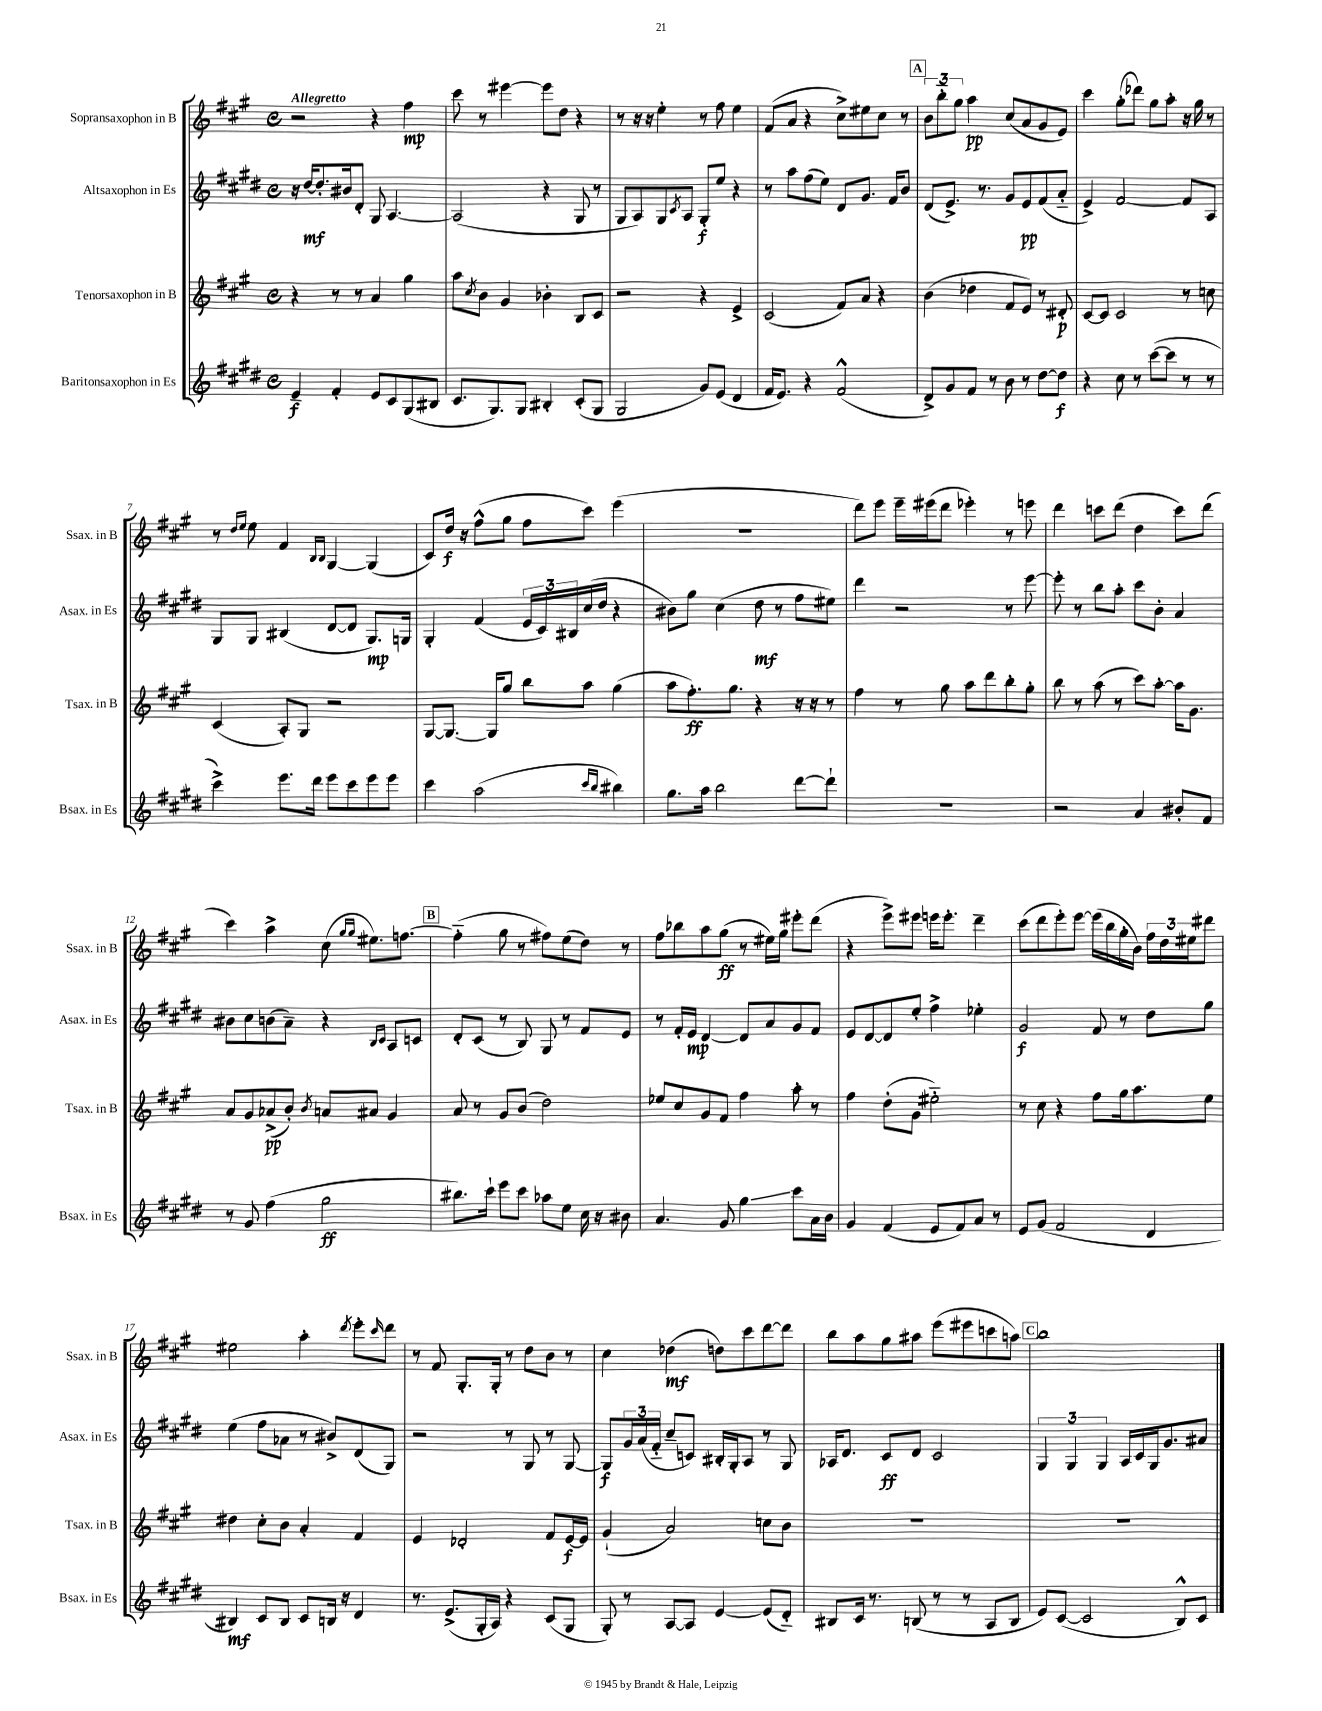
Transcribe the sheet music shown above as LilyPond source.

<<
\new StaffGroup <<
\new Staff = "s0" \with { instrumentName = "Sopransaxophon in B" shortInstrumentName = "Ssax. in B" } {
    \clef treble \key a \major \defaultTimeSignature \time 4/4 \tempo "Allegretto"
    r2 r4 fis''4\mp |
    cis'''8 r8 eis'''4~ eis'''8 d''8 r4 |
    r8 r16 r16 e''4-. r8 fis''8 e''4 |
    fis'8( a'8 r4 cis''8->) eis''8 cis''8 r8 |
    \mark \markup { \box "A" } \tuplet 3/2 { b'8 b''8-_ gis''8 } a''4\pp cis''8( a'8 gis'8 e'8) |
    cis'''4 gis''8-.( des'''8) gis''8 a''8-. r16 gis''16 r8 |
    r8 \grace { d''16 e''16 } e''8 fis'4 \grace { b16 b16 } gis4~ gis4( |
    cis'8) d''16\f r16 fis''8-^( gis''8 fis''8 cis'''8) e'''4( |
    R1 |
    d'''8) e'''8 e'''16-- eis'''16( d'''8 ees'''4-.) r8 e'''8 |
    d'''4 c'''8 d'''8( d''4 c'''8) d'''8( |
    cis'''4) a''4-> cis''8( \grace { gis''16 gis''16 } eis''8.) f''8.~ |
    \mark \markup { \box "B" } f''4-_( gis''8 r8 fis''8) e''8( d''8) r8 |
    fis''8 bes''8 a''8 gis''8\ff( r8 eis''16) gis''16 eis'''8-. d'''8( |
    r4 e'''8->) eis'''8 e'''16 e'''8.-. d'''4-- |
    cis'''8( d'''8 e'''8-.) e'''8~ e'''16( b''16 gis''16-. b'16) \tuplet 3/2 { fis''16 d''16 eis''16 } dis'''8 |
    eis''2 a''4-. \acciaccatura { d'''8 } e'''8-. \grace { cis'''16 } d'''8 |
    r8 fis'8 gis8.-. gis16-. r8 d''8 b'8 r8 |
    cis''4 des''4\mf( d''8) cis'''8 d'''8~ d'''8 |
    b''8 a''8 gis''8 ais''8 e'''8( eis'''8 c'''8 a''8) |
    \mark \markup { \box "C" } b''1 \bar "|." |
}
\new Staff = "s1" \with { instrumentName = "Altsaxophon in Es" shortInstrumentName = "Asax. in Es" } {
    \clef treble \key e \major \defaultTimeSignature \time 4/4
    r16 dis''16~\mf dis''8.-. bis'16 dis'8-. gis8 a4.~ |
    a2( r4 gis8 r8 |
    gis8 a8) gis8 \acciaccatura { cis'8 } a8 gis8-.\f e''8 r4 |
    r8 a''8 fis''8( e''8) dis'8 gis'8. fis'16 b'8 |
    \mark \markup { \box "A" } dis'8( e'8.->) r8. gis'8 e'8\pp fis'8( a'8-_ |
    e'4->) fis'2~ fis'8 a8 |
    gis8 gis8 bis4( dis'8~ dis'8 gis8.\mp) g16 |
    gis4-. fis'4( \tuplet 3/2 { e'16 cis'16) bis16 } cis''16( dis''16 r4 |
    bis'8) gis''8 cis''4( dis''8\mf r8 fis''8 eis''8) |
    dis'''4 r2 r8 e'''8~ |
    e'''8-. r8 b''8 a''8-. cis'''8 b'8-. a'4 |
    bis'8 cis''8 b'8( a'8--) r4 \grace { b16 cis'16 } a8 c'8 |
    \mark \markup { \box "B" } dis'8-. cis'8( r8 b8) gis8 r8 fis'8 e'8 |
    r8 fis'16-. e'16\mp dis'4~ dis'8 a'8 gis'8 fis'8 |
    e'8 dis'8~ dis'8 e''8-. fis''4-> ees''4-. |
    gis'2\f fis'8 r8 dis''8 gis''8 |
    e''4( fis''8 aes'8 r8 bis'8->) dis'8( gis8) |
    r2 r8 gis8 r8 gis8~ |
    gis8\f \tuplet 3/2 { gis'16 a'16( fis'16-_ } cis''8-- c'8) bis16-. gis16-. a8 r8 gis8 |
    aes16 dis'8. cis'8\ff dis'8 cis'2 |
    \mark \markup { \box "C" } \tuplet 3/2 { gis4 gis4 gis4 } a16 cis'16 gis16 gis'8. ais'8 \bar "|." |
}
\new Staff = "s2" \with { instrumentName = "Tenorsaxophon in B" shortInstrumentName = "Tsax. in B" } {
    \clef treble \key a \major \defaultTimeSignature \time 4/4
    r4 r8 r8 a'4 gis''4 |
    a''8 \acciaccatura { cis''8 } b'8 gis'4 bes'4-. b8 cis'8 |
    r2 r4 e'4-> |
    cis'2( fis'8) a'8 r4 |
    \mark \markup { \box "A" } b'4( des''4 fis'8 e'8) r8 dis'8-.\p |
    cis'8~ cis'8 cis'2 r8 c''8 |
    cis'4( a8-.) gis8 r2 |
    gis8~ gis8.~ gis16 gis''8 b''8 a''8 gis''4( |
    a''8 fis''8.-.\ff) gis''8. r4 r16 r16 r8 |
    fis''4 r8 gis''8 a''8 d'''8 b''8-. gis''8-. |
    b''8 r8 a''8( r8 cis'''8) a''8~-. a''16 gis'8. |
    a'8 gis'8 aes'8->\pp( b'8-.) \acciaccatura { b'8 } a'8 ais'8 gis'4 |
    \mark \markup { \box "B" } a'8 r8 gis'8 b'8( d''2) |
    ees''8 cis''8 gis'8 fis'8 fis''4 a''8-. r8 |
    fis''4 d''8-.( gis'8 eis''2-_) |
    r8 cis''8 r4 fis''8 gis''16 a''8. e''8 |
    dis''4 cis''8-. b'8 a'4-. fis'4 |
    e'4 des'2-. fis'8 e'16~\f e'16 |
    gis'4-!( a'2) c''8 b'8 |
    R1 |
    \mark \markup { \box "C" } R1 \bar "|." |
}
\new Staff = "s3" \with { instrumentName = "Baritonsaxophon in Es" shortInstrumentName = "Bsax. in Es" } {
    \clef treble \key e \major \defaultTimeSignature \time 4/4
    e'4--\f fis'4-. e'8 cis'8 gis8( bis8 |
    cis'8. gis8.) gis8 bis4-. cis'8-.( gis8 |
    gis2 gis'8) e'8( dis'4 |
    fis'16 e'8.) r4 fis'2-^( |
    \mark \markup { \box "A" } dis'8->) gis'8 fis'8 r8 b'8 r8 dis''8~ dis''8\f |
    r4 cis''8 r8 cis'''8~( cis'''8 r8 r8 |
    cis'''4->) e'''8. dis'''16 e'''8 cis'''8 e'''8 e'''8 |
    cis'''4 a''2( \grace { cis'''16 b''16 } bis''4) |
    gis''8. a''16 b''2 dis'''8~ dis'''8-! |
    R1 |
    r2 a'4 bis'8-. fis'8 |
    r8 gis'8 fis''4( gis''2\ff |
    \mark \markup { \box "B" } bis''8.) cis'''16-! e'''8 cis'''8 aes''8 e''8 cis''16 r16 bis'8 |
    a'4. gis'8 gis''4\glissando cis'''8 a'16 b'16 |
    gis'4 fis'4( e'8 fis'8) a'8 r8 |
    e'8 gis'8( fis'2 dis'4 |
    bis4\mf) cis'8 bis8 cis'8 b16 r16 dis'4 |
    r8. e'8.->( gis16-. a16) r4 cis'8( gis8 |
    gis8-.) r8 a8~ a8 e'4~ e'8( dis'8-_) |
    bis8 cis'16 r8. b8( r8 r8 a8 b8 |
    \mark \markup { \box "C" } e'8) cis'8~( cis'2 b8-^) cis'8 \bar "|." |
}
>>
>>
